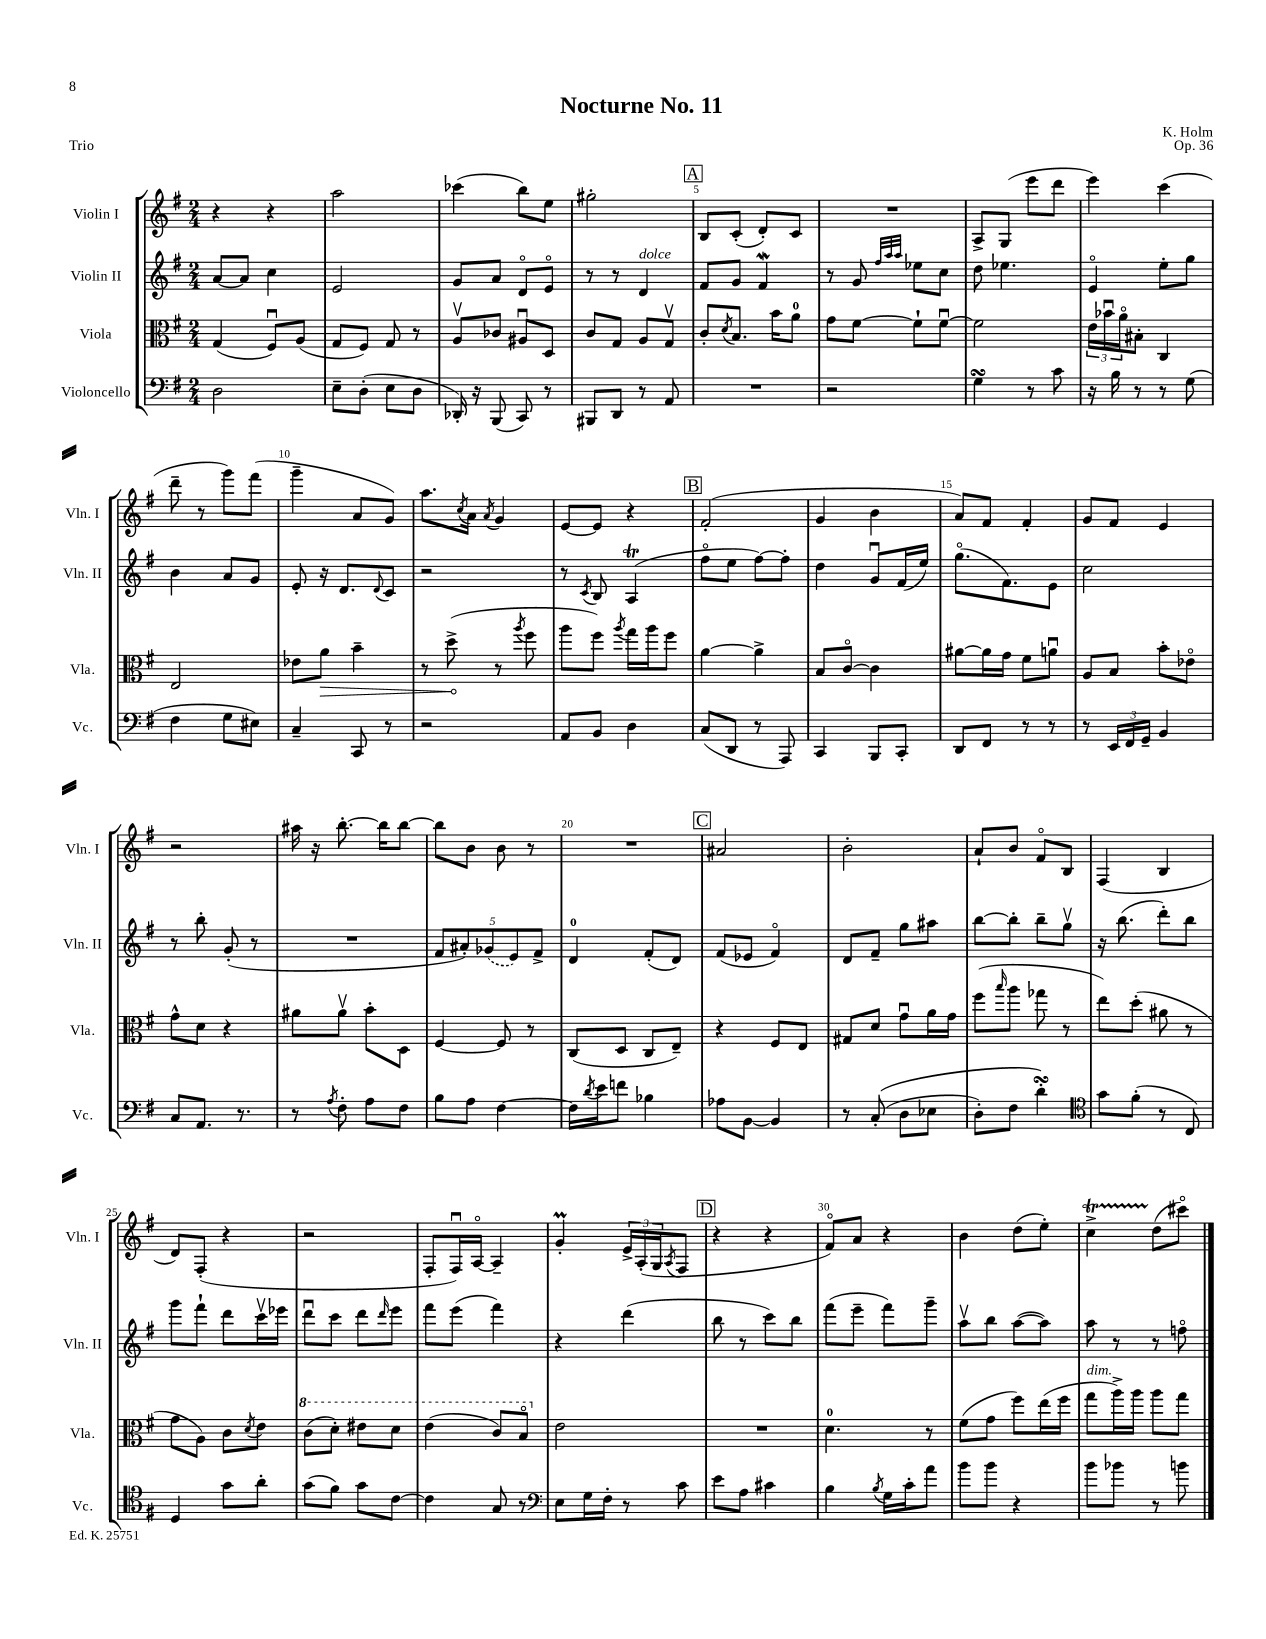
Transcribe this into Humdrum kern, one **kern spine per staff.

**kern	**kern	**dynam	**kern	**kern
*part4	*part3	*part3	*part2	*part1
*staff4	*staff3	*staff3	*staff2	*staff1
*I"Violoncello	*I"Viola	*	*I"Violin II	*I"Violin I
*I'Vc.	*I'Vla.	*	*I'Vln. II	*I'Vln. I
*clefF4	*clefC3	*	*clefG2	*clefG2
*k[f#]	*k[f#]	*	*k[f#]	*k[f#]
*M2/4	*M2/4	*	*M2/4	*M2/4
=1	=1	=1	=1	=1
2D\	(4G/	.	[8a/L	4r
.	.	.	8a/J]	.
.	8F#u/L)	.	4cc\	4r
.	(8A/J	.	.	.
=2	=2	=2	=2	=2
8E~\L	8G/L	.	2e/	2aa\
(8D'\J	8F#/J)	.	.	.
8E\L	8G/	.	.	.
8D\J	8r	.	.	.
=3	=3	=3	=3	=3
16DD-X'/)	8Av/L	.	8g/L	(4ccc-X\
16r	.	.	.	.
(8BBB/	8c-X/J	.	8a/J	.
8CC/)	8A#Xu/L	.	8d/L	8bb\L)
8r	8D/J	.	8e/J	8ee\J
=4	=4	=4	=4	=4
8BBB#X/L	8c/L	.	8r	2gg#X'\
8DD/J	8G/J	.	8r	.
!	!	!	!LO:TX:a:i:t=dolce	!
8r	8A/L	.	4d/	.
8AA/	8Gv/J	.	.	.
!!LO:REH:place=s1:t=A
=5	=5	=5	=5	=5
2r	8c'/L	.	8f#/L	8B/L
.	8qd/	.	.	.
.	8.B/J	.	8g/J	(8c'/J
.	.	.	4f#W/	8d'/L)
.	16b\KL	.	.	.
.	8a\J	.	.	8c/J
=6	=6	=6	=6	=6
2r	8g\L	.	8r	2r
.	[8f#\J	.	8g/	.
.	.	.	32qqff#/LLL	.
.	.	.	32qqaa/	.
.	.	.	32qqaa/JJJ	.
.	8f#`\L]	.	8ee-X\L	.
.	[8f#u\J	.	8cc\J	.
=7	=7	=7	=7	=7
4GsSSs\	2f#\]	.	8dd\	8A^/L
.	.	.	4.ee-X\	(8G/J
8r	.	.	.	8eee\L
8c\	.	.	.	8ddd\J
=8	=8	=8	=8	=8
16r	24e\LL	.	4e/	4eee\)
.	24b-Xu\	.	.	.
16B\	.	.	.	.
.	24a\J	.	.	.
8r	8B#X'\J	.	.	.
8r	4C/	.	8ee'\L	(4ccc\
(8G\	.	.	8gg\J	.
!!LO:LB:g=z
=9	=9	=9	=9	=9
4F#\	2E/	.	4b\	8ddd~\
.	.	.	.	8r
8G\L	.	.	8a/L	8ggg\L)
8E#X\J)	.	.	8g/J	(8fff#\J
=10	=10	=10	=10	=10
4C~/	8e-X\L	.	8e'/	4ggg~\
!	!	!LO:HP:b	!	!
.	8a\J	>	16r	.
.	.	.	8.d/L	.
8CC/	4b~\	.	.	8a/L
.	.	.	8qqd/	.
8r	.	.	8c/J	8g/J)
=11	=11	=11	=11	=11
2r	8r	.	2r	8.aa\L
.	(8dd^\	.	.	.
.	.	.	.	8qcc/
.	.	.	.	16a\Jk
.	.	.	.	8qa/
.	8r	]	.	4g/
.	8qaa/	.	.	.
.	8ff#\	.	.	.
=12	=12	=12	=12	=12
8AA/L	8aa\L	.	8r	[8e/L
.	.	.	8qc/	.
8BB/J	8ff#\J)	.	8B/	8e/J]
.	8qaa/	.	.	.
4D\	16gg\LL	.	(4AT/	4r
.	16aa\J	.	.	.
.	8ff#\J	.	.	.
!!LO:REH:place=s1:t=B
=13	=13	=13	=13	=13
(8C/L	[4a\	.	8ff#\L	(2f#'/
8DD/J	.	.	8ee\J	.
8r	4a^\]	.	[8ff#\L)	.
8AAA/)	.	.	8ff#'\J]	.
=14	=14	=14	=14	=14
4CC/	8B/L	.	4dd\	4g/
.	[8c/J	.	.	.
8BBB/L	4c\]	.	8gu/L	4b\
8CC'/J	.	.	(16f#/L	.
.	.	.	16ee/JJ)	.
=15	=15	=15	=15	=15
8DD/L	[8a#X\L	.	(8.gg\L	8a/L)
8FF#/J	16a#\L]	.	.	8f#/J
.	16g\JJ	.	8.f#\)	.
8r	8f#\L	.	.	4f#'/
8r	8anu\J	.	8e\J	.
=16	=16	=16	=16	=16
8r	8A/L	.	2cc\	8g/L
24EE/LL	8B/J	.	.	8f#/J
24FF#/	.	.	.	.
24GG~/JJ	.	.	.	.
4BB/	8b'\L	.	.	4e/
.	8e-X\J	.	.	.
!!LO:LB:g=z
=17	=17	=17	=17	=17
8C/L	8g^^\L	.	8r	2r
8.AA/J	8d\J	.	8bb'\	.
.	4r	.	(8g'/	.
8.r	.	.	.	.
.	.	.	8r	.
=18	=18	=18	=18	=18
8r	8a#X\L	.	2r	16aa#X\
.	.	.	.	16r
8qA/	.	.	.	.
8F#'\	8a#v\J	.	.	[8.bb'\
8A\L	8b'\L	.	.	.
.	.	.	.	16bb\KL]
8F#\J	8D\J	.	.	[8bb\J
=19	=19	=19	=19	=19
8B\L	[4F#/	.	10f#/L	8bb\L]
.	.	.	10a#X'/)	.
8A\J	.	.	.	8b\J
.	.	.	(10g-X/	.
[4F#\	8F#/]	.	.	8b\
.	.	.	10e/)	.
.	8r	.	.	8r
.	.	.	10f#^/J	.
=20	=20	=20	=20	=20
16F#\LL]	(8C/L	.	4d/	2r
8qd/	.	.	.	.
16e\J	.	.	.	.
8fn\J	8D/J	.	.	.
4B-X\	8C/L	.	(8f#'/L	.
.	8E~/J)	.	8d/J)	.
!!LO:REH:place=s1:t=C
=21	=21	=21	=21	=21
8A-X\L	4r	.	(8f#/L	2a#X/
[8BB\J	.	.	8e-X/J	.
4BB/]	8F#/L	.	4f#/)	.
.	8E/J	.	.	.
=22	=22	=22	=22	=22
8r	8G#X/L	.	8d/L	2b'\
((8C'/	8d/J	.	8f#~/J	.
8D\L	8gu\L	.	8gg\L	.
8E-X\J	16a\L	.	8aa#X\J	.
.	16g\JJ	.	.	.
=23	=23	=23	=23	=23
8D'\L)	(8ff#\L	.	[8bb\L	8a`/L
.	16qqbb/	.	.	.
8F#\J	8aa\J	.	8bb'\J]	8b/J
4dsSSS'\)	8gg-X\	.	8bb~\L	8f#/L
.	8r	.	8ggv\J	8B/J
=24	=24	=24	=24	=24
*clefC4	*	*	*	*
8g\L	8ee\L)	.	16r	(4F#/
.	.	.	(8.bb\	.
(8f#'\J	(8dd'\J	.	.	.
8r	8a#X\	.	8ddd'\L)	4B/
8C/)	8r	.	8bb\J	.
!!LO:LB:g=z
=25	=25	=25	=25	=25
4D/	8g\L	.	8ggg\L	8d/L)
.	8A\J)	.	8fff#`\J	(8F#'/J
8g\L	8c\L	.	8ddd\L	4r
.	8qd/	.	.	.
8a'\J	8e\J	.	16cccv\L	.
.	.	.	16eee-X\JJ	.
=26	=26	=26	=26	=26
*	*8va	*	*	*
(8g\L	(8cc\L	.	8dddu\L	2r
8f#\J)	8dd'\J)	.	8ccc\J	.
8g\L	8ee#X\L	.	8ddd\L	.
.	.	.	16qqddd/	.
[8c\J	8dd\J	.	8eee\J	.
=27	=27	=27	=27	=27
4c\]	(4ee\	.	8fff#\L	8F#'/L
.	.	.	(8eee\J	16F#u/L)
.	.	.	.	[16A/JJ
8G/	8cc/L)	.	4fff#\)	4A~/]
8r	8b/J	.	.	.
=28	=28	=28	=28	=28
*clefF4	*	*	*	*
*	*X8va	*	*	*
8E\L	2e\	.	4r	4gM'/
16G\L	.	.	.	.
16F#'\JJ	.	.	.	.
8r	.	.	(4ddd\	24e^/LL
.	.	.	.	(24A'/
.	.	.	.	24G/J
.	.	.	.	8qA/
8c\	.	.	.	8F#/J
!!LO:REH:place=s1:t=D
=29	=29	=29	=29	=29
8e\L	2r	.	8bb\	4r
8A\J	.	.	8r	.
4c#X\	.	.	8ccc\L)	4r
.	.	.	8bb\J	.
=30	=30	=30	=30	=30
4B\	4.d\	.	(8fff#\L	8f#/L)
.	.	.	8eee~\J	8a/J
8qB/	.	.	.	.
16G\LL	.	.	8fff#\L)	4r
16c'\J	.	.	.	.
8a\J	8r	.	8ggg~\J	.
=31	=31	=31	=31	=31
8b\L	(8f#\L	.	8aav\L	4b\
8b\J	8g\J	.	8bb\J	.
4r	8ff#\L)	.	([8aa\L	(8dd\L
.	(16ee\L	.	8aa\J])	8ee'\J)
.	16ff#\JJ	.	.	.
=32	=32	=32	=32	=32
!	!LO:TX:a:i:t=dim.	!	!	!
8b\L	8gg\L	.	8aa\	4ccT^\
8b-X\J	16aa^\L)	.	8r	.
.	16aa\JJ	.	.	.
8r	8aa\L	.	8r	(8dd\L
8bn\	8gg\J	.	8ffn\	8ccc#X\J)
==	==	==	==	==
*-	*-	*-	*-	*-
